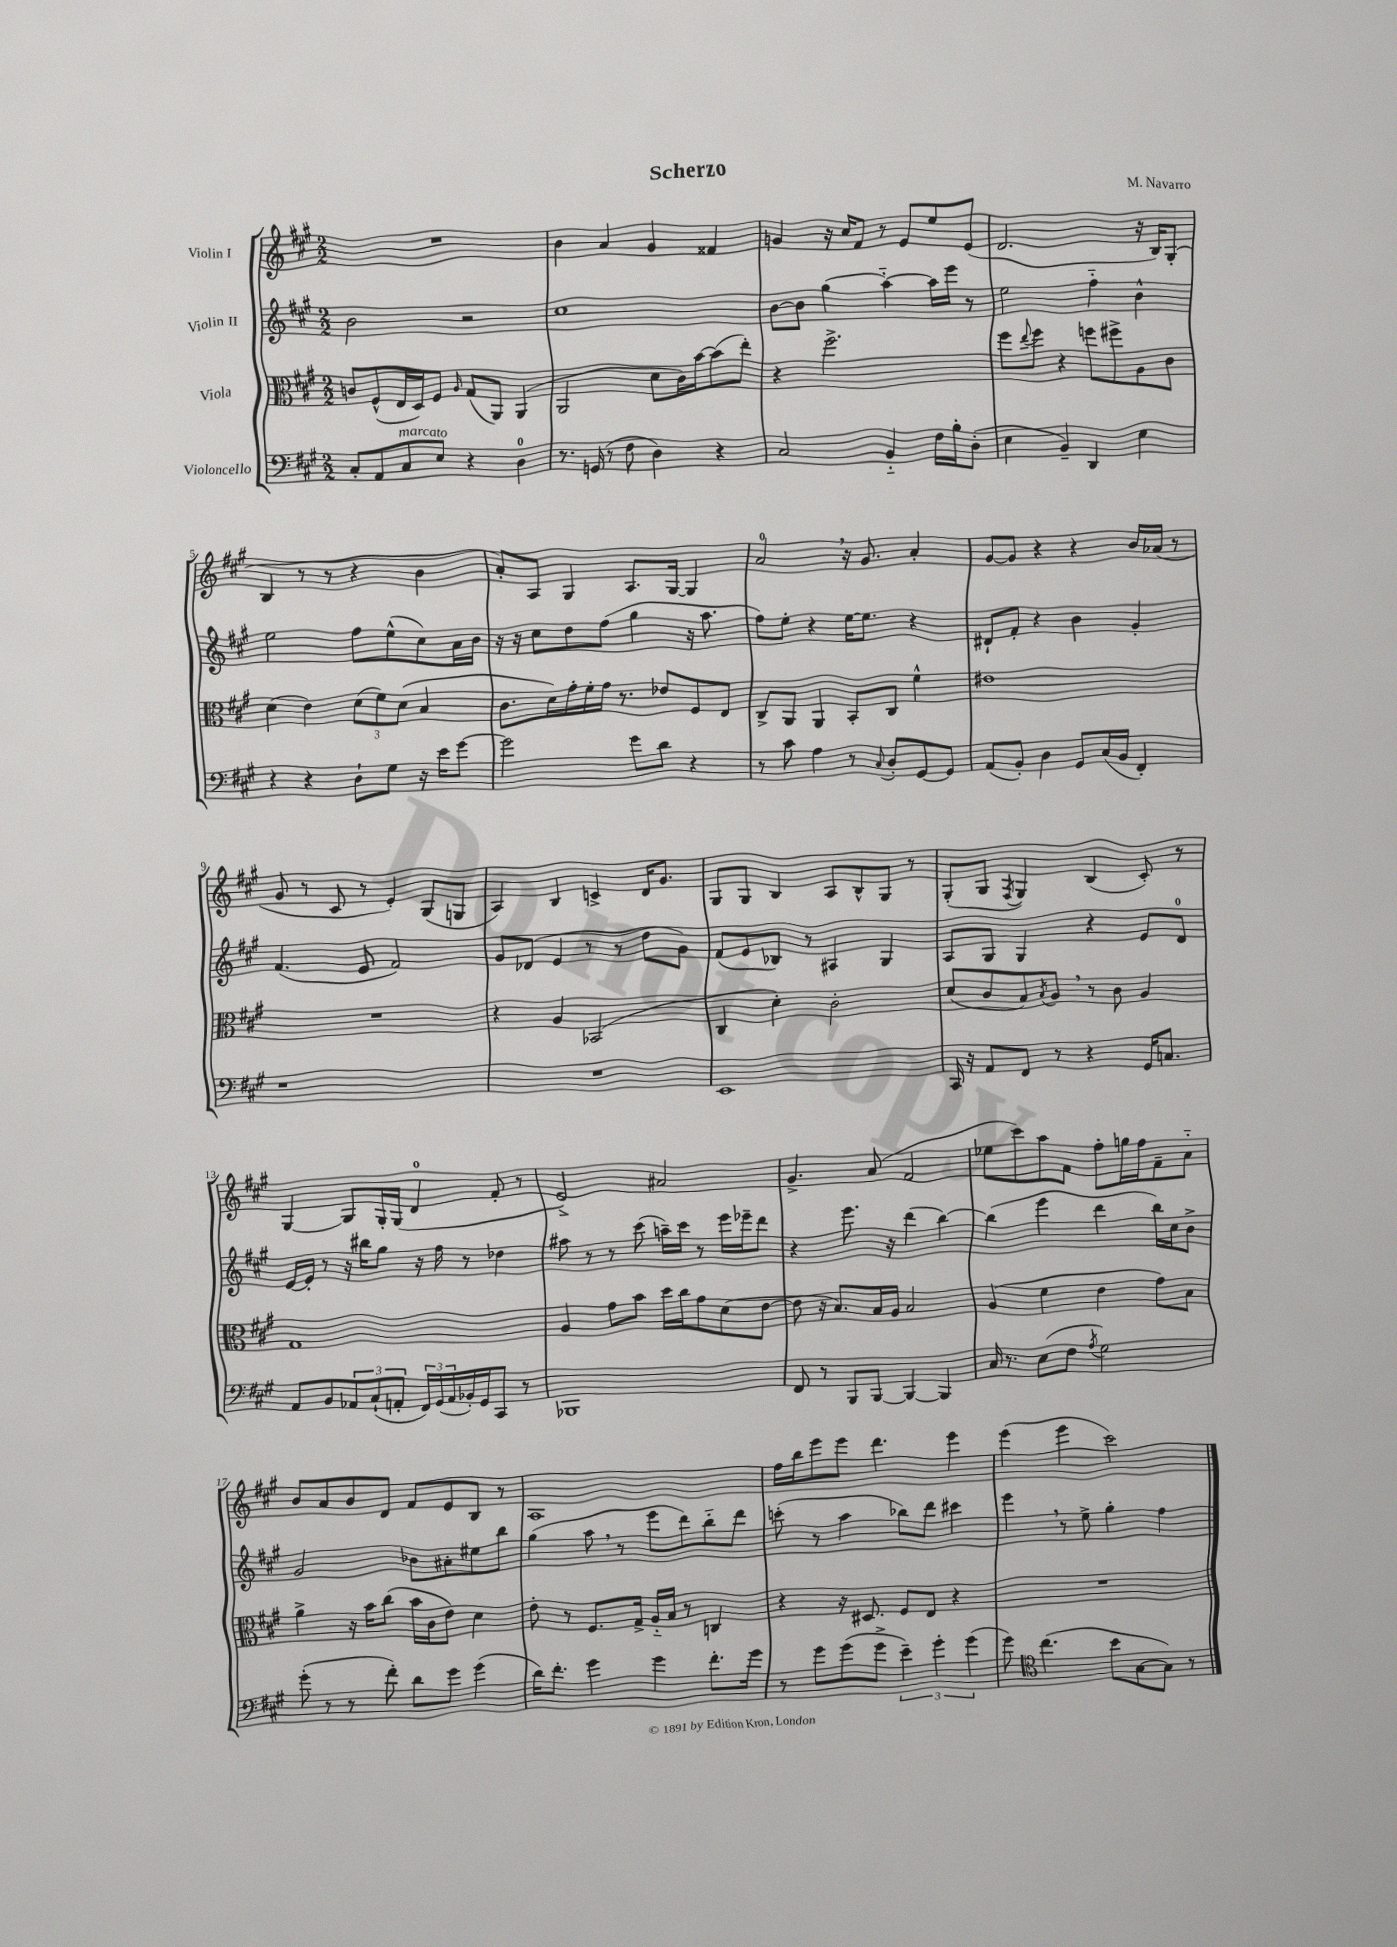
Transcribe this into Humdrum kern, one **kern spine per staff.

**kern	**kern	**kern	**kern
*part4	*part3	*part2	*part1
*staff4	*staff3	*staff2	*staff1
*I"Violoncello	*I"Viola	*I"Violin II	*I"Violin I
*clefF4	*clefC3	*clefG2	*clefG2
*k[f#c#g#]	*k[f#c#g#]	*k[f#c#g#]	*k[f#c#g#]
*M2/2	*M2/2	*M2/2	*M2/2
=1	=1	=1	=1
8C#'/L	8cn/L	2b\	1r
8AA/	(8F#^^/	.	.
!LO:TX:a:i:t=marcato	!	!	!
8C#/	16E/L	.	.
.	16D/J)	.	.
8E/J	8F#/J	.	.
.	16qqA/	.	.
4r	(8G#/L	2r	.
.	8AA/J)	.	.
4D\	(4AA/	.	.
=2	=2	=2	=2
8.r	2AA/	1cc#	4b\
(16GGn/	.	.	.
8r	.	.	4a/
8F#\	.	.	.
4D\)	8d\L	.	4g#/
.	16c#\L)	.	.
.	[16b\J	.	.
4r	(8b\]	.	4f##X/
.	8ee'\J)	.	.
=3	=3	=3	=3
2C#/	4r	[8b\L	4gn/
.	.	8b\J]	.
.	2.ff#^\	(4gg#\	16r
.	.	.	16cc#/KL
.	.	.	8f#/J
4BB/	.	[4aa\)	8r
.	.	.	8e/L
16F#\LL	.	16aa\LL]	8ee/
16B'\J	.	16eee\JJ	.
(8D'\J	.	8r	(8e/J
=4	=4	=4	=4
4E\	8ff#\L	2ee\	2.d/
.	8qqee/	.	.
.	8ff#\J	.	.
4BB~/)	4r	.	.
4DD/	8ffn\L	4ff#\	.
.	8ff#X^\	.	.
4E\	8A\	4b^^\	16r
.	.	.	16B/KL)
.	8c#\J	.	(8G#'/J
!!LO:LB:g=z
=5	=5	=5	=5
4r	(4d\	2ee\	4B/
4r	4e\)	.	8r
.	.	.	8r
8D`\L	(12d\L	8ff#\L	4r
.	12f#\)	.	.
8G#\J	.	(8ee^^\	.
.	(12d\J	.	.
16r	4B/	8cc#\)	4b\
16e\KL	.	.	.
[8g#\J	.	16a\L	.
.	.	16b\JJ	.
=6	=6	=6	=6
2g#\]	8.c#\L	16r	8a'/L)
.	.	16r	.
.	.	8cc#\L	8A/J
.	16d\L)	.	.
.	16g#'\	8dd\	4G#/
.	16f#'\	.	.
.	16g#\JJ	(8ff#\J	.
.	8.r	.	.
8g#\L	.	4gg#\	8.A/L
8d\J	8e-X/L	.	.
.	.	.	[16G#/Jk
4r	8F#/	16r	4G#/]
.	.	8.aa\	.
.	8E/J	.	.
=7	=7	=7	=7
8r	8C#^/L	8ff#\L)	2a,/
8c#\	8AA/J	8ee'\J	.
4A\	4AA/	4r	.
8r	8BB'/L	[16ee\KL	16r
.	.	8.ee\J]	8.g#/
8qqC#/	.	.	.
8D'/L	8C#/J	.	.
[8GG#/	4f#^^\	4r	4a'/
8GG#/J]	.	.	.
=8	=8	=8	=8
(8AA/L	1e#X	8d#X`/L	[8g#/L
8BB'/J)	.	8f#'/J	8g#/J]
4D\	.	4r	4r
8GG#/L	.	4b\	4r
(16C#/L	.	.	.
16BB/JJ	.	.	.
4FF#'/)	.	4g#'/	16b/LL
.	.	.	(16a-X/JJ
.	.	.	8r
!!LO:LB:g=z
=9	=9	=9	=9
1r	1r	(4.f#/	8g#/
.	.	.	8r
.	.	.	8c#/
.	.	8e/	8r
.	.	2f#/)	4e'/)
.	.	.	(8G#/L
.	.	.	8Gn/J
=10	=10	=10	=10
1r	4r	8g#/L	4A/)
.	.	(8d-X/J	.
.	4A/	4e/	4B/
.	(2BB-X/	8r	4cn^/
.	.	8r	.
.	.	8dd\L	16d/KL
.	.	.	8.g#/J
.	.	8g#\J)	.
=11	=11	=11	=11
1EE	4C#/	(8f#/L	8G#/L
.	.	8e/	8G#/J
.	4d'\)	8B-X/J)	4B/
.	.	8r	.
.	2c#'\	4A#X/	8A/L
.	.	.	8B^^/
.	.	4G#/	8G#/J
.	.	.	8r
=12	=12	=12	=12
16CC#/	(8d/L	8A/L	(8G#'/L
16r	.	.	.
8AA/L	8c#/	8G#/J	8G#/J
.	.	.	8qF#/
8FF#/J	8B/)	4G#/	4G#/)
.	8qB/	.	.
8r	8A,/J	.	.
4r	8r	4r	(4B/
.	8c#\	.	.
16GG#/KL	4A/	8e/L	8c#'/)
8.Cn/J	.	.	.
.	.	8d/J	8r
!!LO:LB:g=z
=13	=13	=13	=13
8AA/L	1G#	[16e/LL	[4G#/
.	.	16e'/JJ]	.
8BB/	.	8r	.
12AA-X/	.	16r	8G#/L]
.	.	16bb#X\KL	.
(12C#`/	.	.	.
.	.	8gg#\J	16G#'/L
12AAn'/J	.	.	.
.	.	.	(16G#/JJ
24FF#/LL)	.	16r	4d/
(24GG#/	.	.	.
.	.	16ff#\	.
24AA/	.	.	.
16BB-X'/)	.	8r	.
16GG#/J	.	.	.
8CC#/J	.	4dd-X\	8f#'/
8r	.	.	8r
=14	=14	=14	=14
1BBB-X	4A/	8aa#X\	2e^/)
.	.	8r	.
.	8g#\L	8r	.
.	8b\J	(8ccc#\	.
.	16dd\LL	16aan~\LL)	2a#X/
.	16cc#\J	16ccc#\JJ	.
.	8g#\	8r	.
.	(8d\	16eee\LL	.
.	.	16eee-X~\J	.
.	[8e\J	8ddd\J	.
=15	=15	=15	=15
8FF#/	8e\]	4r	4.g#^/
8r	16r	.	.
.	8.B/L)	.	.
8BBB/L	.	8.eee\	.
[8BBB/J	16B/L	.	(8a/
.	16A/JJ	16r	.
4BBB/_	2B/	(4ddd\	2f#/
4BBB/]	.	[4bb\)	.
=16	=16	=16	=16
16C#/	(4A/	(4bb\]	8ee-X\L
8.r	.	.	.
.	.	.	8ccc#\)
(8E\L	4f#\	4eee\	8aa\
8F#\J	.	.	8f#\J
8qA/	.	.	.
2G#\)	4e\	4ddd\	8ff#'\L
.	.	.	16ggn\L
.	.	.	16ff#\J
.	8g#\L)	16bb\LL)	8f#~\
.	.	16cc#\J	.
.	8B\J	8b^\J	8a\J
!!LO:LB:g=z
=17	=17	=17	=17
(8g#'\	4a^\	2g#/	8b/L
8r	.	.	8a/
8r	16r	.	8b/
.	16b\KL	.	.
8f#'\)	(8cc#\J	.	8d/J
8d\L	16b\LL	8b-X\L	8f#/L
.	16c#\J	.	.
8g#\J	8e\J)	8a#X'\	8e/
(4g#\	4d\	8ee#X\	8B/J
.	.	8bb\J	8r
=18	=18	=18	=18
16d\KL)	8e'\	(4gg#\	1A
8.f#'\J	.	.	.
.	8r	.	.
4g#\	8.F#/L	8aa,\	.
.	.	8r	.
.	16G#^/Jk	.	.
4g#\	16A/LL	8eee\L	.
.	16B/JJ	.	.
.	8r	8ddd\)	.
8.f#'\L	4Cn/	8bb\	.
.	.	8ddd\J	.
16g#\Jk	.	.	.
=19	=19	=19	=19
8r	4r	(8cccn'\	16ff#\LL
.	.	.	16bb\J
8g#\L	.	8r	8eee\
(8g#\	16r	4aa\	8eee\J
.	8.D#X/	.	.
8g#^\J	.	.	4.ddd\
6e~\)	8F#/L	8bb-X\L)	.
.	8E/J	8ddd\J	.
6g#'\	.	.	.
.	4r	4ccc#X\	4eee\
(6g#\	.	.	.
=20	=20	=20	=20
8g#\)	1r	4eee,\	(4eee\
*clefC4	*	*	*
(4.cc#\	.	.	.
.	.	8r	4eee\
.	.	8ee^\	.
8b\L	.	4gg#'\	2ccc#\)
[8G#\	.	.	.
8G#\J])	.	4ff#\	.
8r	.	.	.
==	==	==	==
*-	*-	*-	*-
